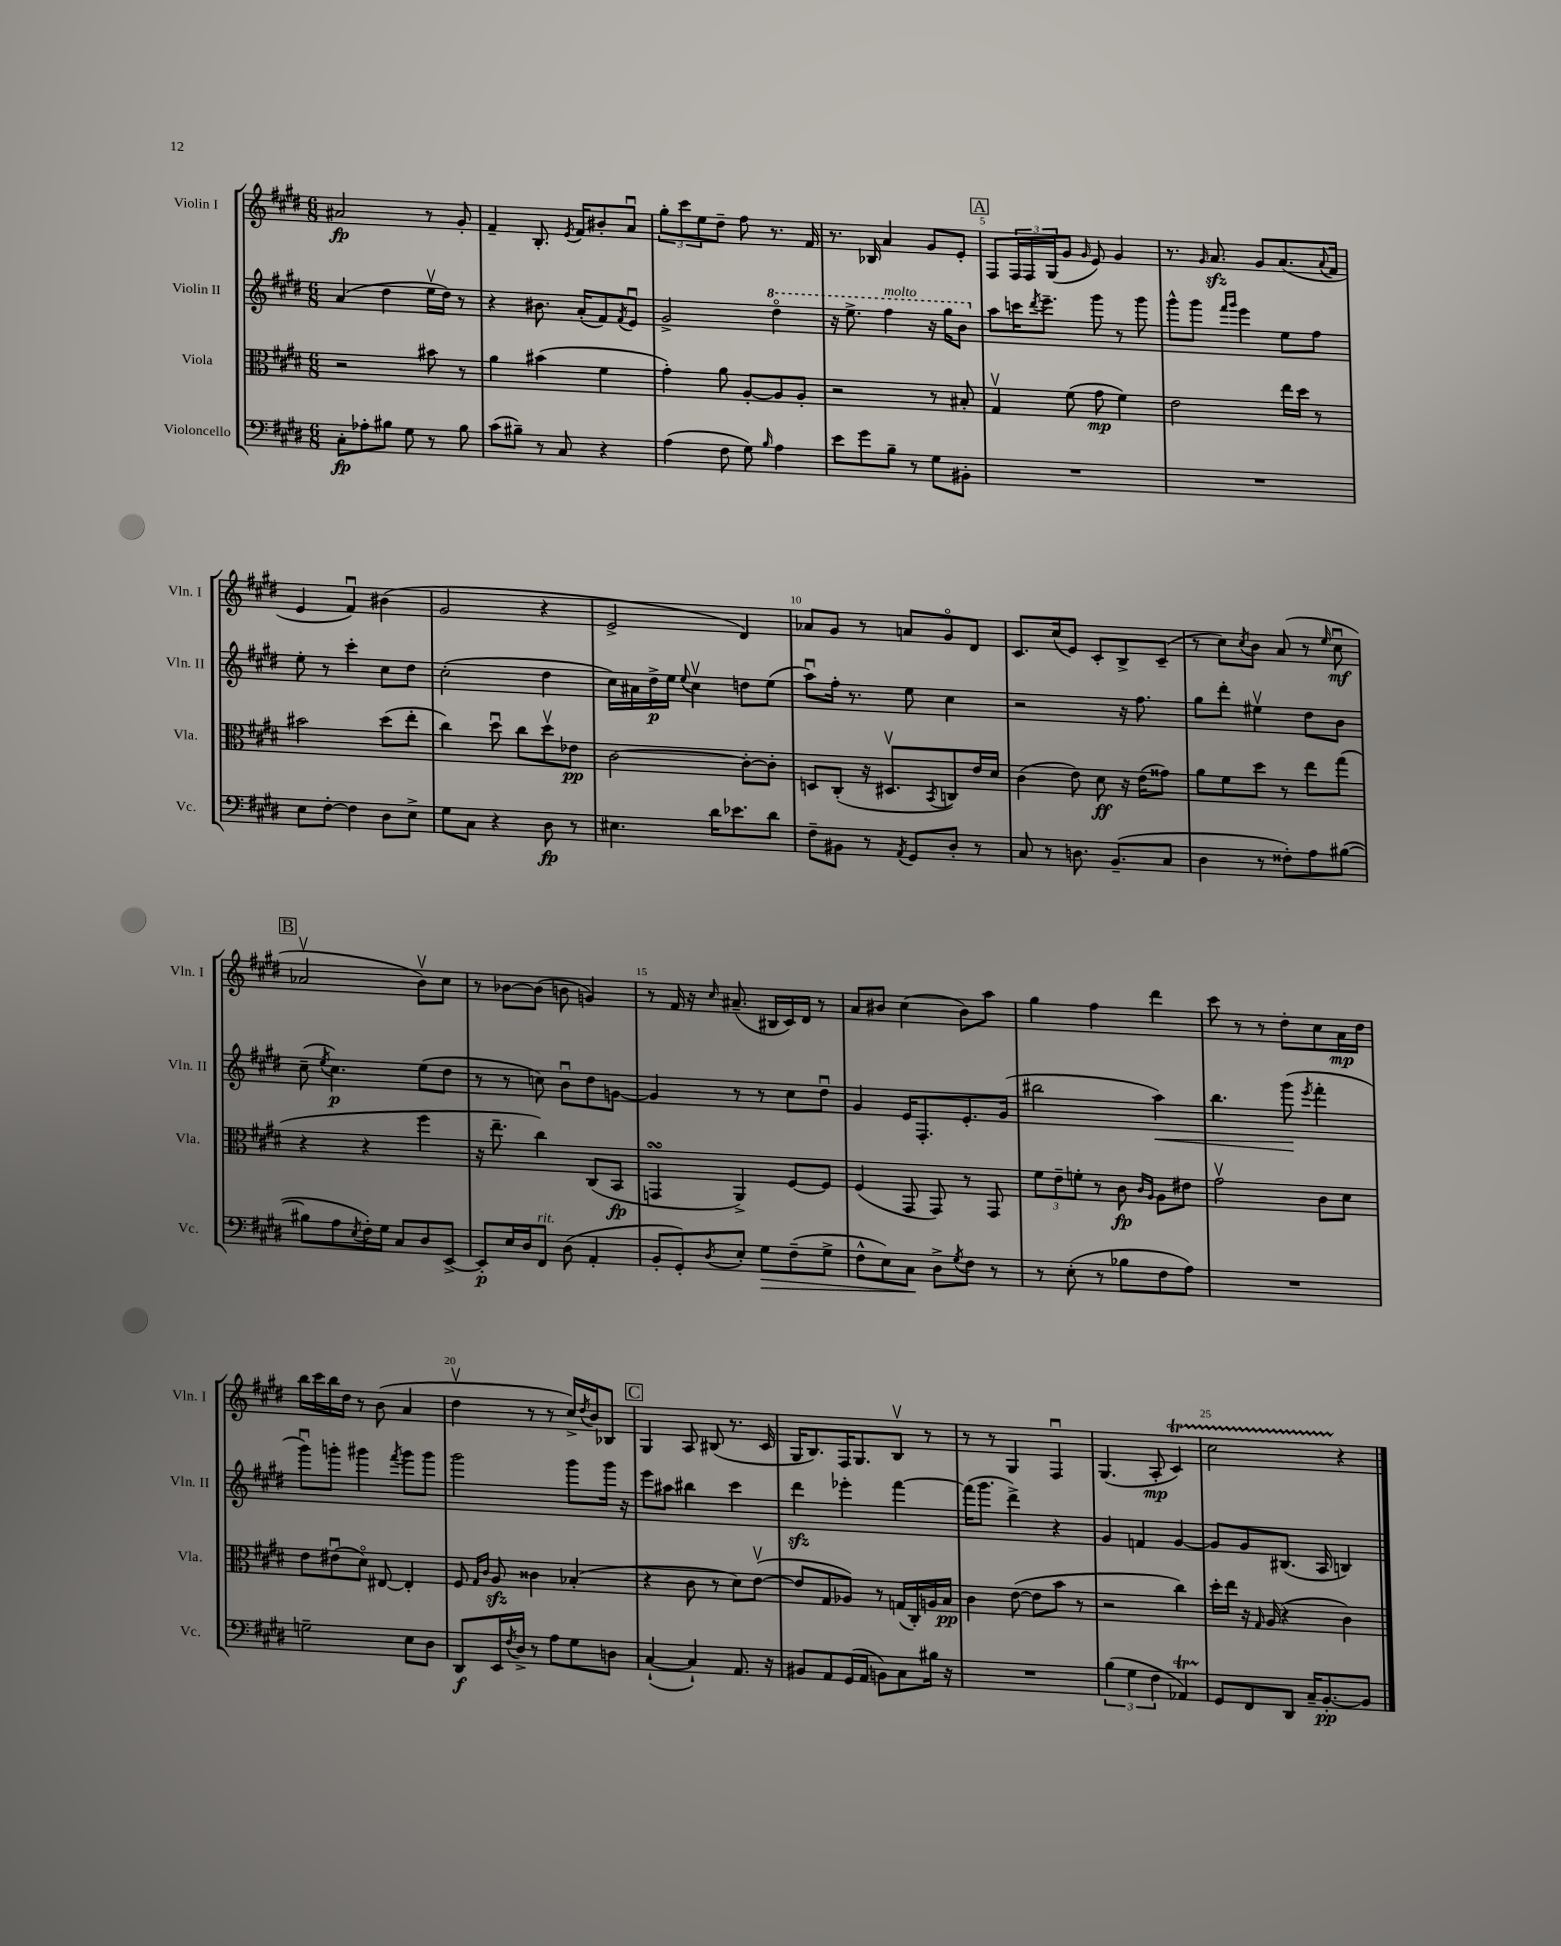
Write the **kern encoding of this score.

**kern	**kern	**kern	**kern
*staff4	*staff3	*staff2	*staff1
*clefF4	*clefC3	*clefG2	*clefG2
*k[f#c#g#d#]	*k[f#c#g#d#]	*k[f#c#g#d#]	*k[f#c#g#d#]
*M6/8	*M6/8	*M6/8	*M6/8
8C#'	2r	(4a	2a#
8A-'	.	.	.
8B#	.	4dd#	.
8G#	.	.	.
8r	8b#	16eev	8r
.	.	16dd#)	.
8B#	8r	8r	8g#'
=	=	=	=
(8c#	4a	4r	4f#~
8B#~)	.	.	.
8r	(4b#	8.b#	8.B'
8C#	.	.	.
.	.	.	8qe
.	.	(16a'	16f#
4r	4f#	8f#)	8b#'
.	.	8qf#	.
.	.	8eu	8au
=	=	=	=
(4A	4g#')	2g#^	12gg#'
.	.	.	12ccc#
.	.	.	12ee
8F#	8a	.	8dd#~
8G#)	[8A'	.	8ff#
16qqB	.	.	.
4A	8A]	4ddd#o	8.r
.	8A'	.	.
.	.	.	16f#
=	=	=	=
8e	2r	16r	8.r
.	.	8.eee^	.
8g#	.	.	.
.	.	.	16B-
8B~	.	4fff#	4a
8r	.	.	.
8G#	8r	16r	8g#
.	.	16ggg#	.
8BB#'	8B#'	8bb	8e'
=	=	=	=
2.r	4G#v	8aa	8F#
.	.	16ccc	24F#
.	.	.	24F#
.	.	8qddd#	.
.	.	8.eee~	.
.	.	.	(24G#
.	(8f#	.	8g#
.	.	.	16qqg#
.	8g#	8ggg#	8e)
.	4f#)	8r	4g#
.	.	8ggg#	.
=	=	=	=
2.r	2e	8ggg#^^	8.r
.	.	8ggg#	.
.	.	.	16qqg#
.	.	.	8.a
.	.	16qqfff#	.
.	.	16qqggg#	.
.	.	4eee	.
.	.	.	8g#
.	16ee	8ee	(8.a
.	16dd#	.	.
.	8r	8ff#	.
.	.	.	8qqa
.	.	.	16f#
=	=	=	=
8E	2b#	8ee'	4e
[8F#'	.	8r	.
4F#]	.	4ccc#'	4f#u)
8D#	(8dd#	8cc#	(4b#
8E^	8ee'	8dd#	.
=	=	=	=
8G#	4cc#)	(2cc#'	2g#
8C#	.	.	.
4r	8dd#u	.	.
.	8cc#	.	.
8D#	8dd#v	4dd#	4r
8r	8e-	.	.
=	=	=	=
4.E#	[2c#	16cc#)	2e^
.	.	16a#	.
.	.	16dd#^	.
.	.	16ee	.
.	.	8qqee	.
.	.	4cc#v	.
16d#	.	.	.
8.e-	.	.	.
.	8c#'_	8dd	4d#)
8d#	8c#']	(8ee	.
=	=	=	=
8F#~	8D	8aau)	8a-
8BB#	(8C#'	16ff#'	8g#
.	.	8.r	.
8r	16r	.	8r
.	8.D#v	.	.
8qAA	.	.	.
8GG#	.	8ee	8a
.	8qBB	.	.
8D#'	8C)	4cc#	8g#o
8r	16e	.	8d#
.	16d#	.	.
=	=	=	=
8C#	(4c#	2r	8.c#
8r	.	.	.
.	.	.	(16cc#
8.D	8e)	.	8e)
.	8d#	.	8c#'
(8.BB~	.	.	.
.	16r	16r	8B^
.	(16e	8.ff#	.
8C#	8g##)	.	(8c#~
=	=	=	=
4D#	8a	8gg#	8r
.	8f#	8ddd#'	8cc#)
.	.	.	8qcc#
8r	8dd#	4ee#v	8b
8F##')	8r	.	(8a
8A	8ee	8dd#	8r
.	.	.	16qqee
([8B#	(8gg#	8b	8cc#u
=	=	=	=
8B#]	4r	(8cc#~	2a-v
.	.	8qee	.
8A	.	4.cc#)	.
8qE	.	.	.
16F#')	4r	.	.
16G#	.	.	.
8C#	.	.	.
8D#	4ff#	(8ee	8bv)
[8EE^	.	8dd#	8cc#
=	=	=	=
8EE']	16r	8r	8r
.	8.ee~	.	.
16E	.	8r	[8b-
16D#	.	.	.
8FF#	4cc#)	8cc)	(8b-]
(8D#	.	8bu	8b
4AA'	(8C#	8dd#	4g)
.	8BB	[8g	.
=	=	=	=
8BB'	4GG	4g]	8r
8GG#')	.	.	16f#
.	.	.	16r
8qD#	.	.	16qqcc#
8E'	4AA^)	8r	(8.a#~
8G#	.	8r	.
.	.	.	16B#
(8F#~	[8F#	8cc#	16c#)
.	.	.	16d#
8G#^	8F#]	8dd#u	8r
=	=	=	=
8F#^^	(4F#	4g#	8a
8E)	.	.	8b#
8C#	8GG#	16e	(4cc#
.	.	8.F#'	.
8D#^	8GG#)	.	.
8qG#	.	.	.
8F#	8r	8.e'	8b#)
8r	8GG#	.	8aa
.	.	(16g#	.
=	=	=	=
8r	12f#	2bb#	4gg#
.	12e~	.	.
(8E'	.	.	.
.	12f'	.	.
8r	8r	.	4ff#
8B-	8c#	.	.
.	16qqc#	.	.
.	16qqA	.	.
8F#	8A	4aa)	4ddd#
8A)	8e#	.	.
=	=	=	=
2.r	2g#v	4.bb	8ccc#
.	.	.	8r
.	.	.	8r
.	.	(8ggg#	8dd#'
.	.	8qeee	.
.	8c#	4fff#'	8cc#
.	8d#	.	16a
.	.	.	16dd#
=	=	=	=
2G~	8e	8ggg#u)	16bb
.	.	.	16ccc#
.	(8e#u	8ggg'	16bb
.	.	.	16dd#
.	8d#o)	4ggg#	8r
.	[8E#	.	(8b
.	.	8qfff#	.
8E	4E#']	8ggg#	4a
8D#	.	8ggg#	.
=	=	=	=
8DD#	8F#	2ggg#	4dd#v
.	16qqG#	.	.
.	16qqc#	.	.
16EE	8A	.	.
8qF#	.	.	.
16D#^	.	.	.
8r	4c##	.	8r
8A	.	.	8r
8G#	(4B-'	8ggg#	16cc#^)
.	.	.	8qdd#
.	.	.	16b
8D	.	16ggg#	8B-
.	.	16r	.
=	=	=	=
([4C#`	4r	8eee	4G#
.	.	8aa#	.
4C#`])	8c#	4bb#	8A
.	8r	.	(8B#
8.AA	8d#)	4ccc#	8.r
.	([8ev	.	.
16r	.	.	16c#
=	=	=	=
8BB#	8e]	4ddd#	16G#
.	.	.	8.B)
8AA	8G#	.	.
(16GG#	8A-)	4eee-'	16F#
16AA	.	.	8.G#
8BB)	8r	.	.
8C#	(16G	[4fff#	8Bv
.	16C#')	.	.
16B#	16A	.	8r
16r	16B	.	.
=	=	=	=
2.r	4c#	(16fff#]	8r
.	.	8.ggg#	.
.	.	.	8r
.	([8e	4ddd#^)	4G#
.	8e]	.	.
.	8b	4r	4F#u
.	8r	.	.
=	=	=	=
(6B	2r	4g#	(4.G#
6G#	.	.	.
.	.	4f	.
6F#	.	.	.
.	.	.	8A'
4AA-)	4cc#)	[4g#	4c#)
=	=	=	=
8GG#	16dd#'	8g#]	2cc#
.	16ee	.	.
8FF#	16r	8g#	.
.	16qqG#	.	.
.	(16A	.	.
8DD#	4r	(8.B#	.
16C#~	.	.	.
[8.BB'	.	16A	.
.	4c#)	4B)	4r
8BB]	.	.	.
==	==	==	==
*-	*-	*-	*-
